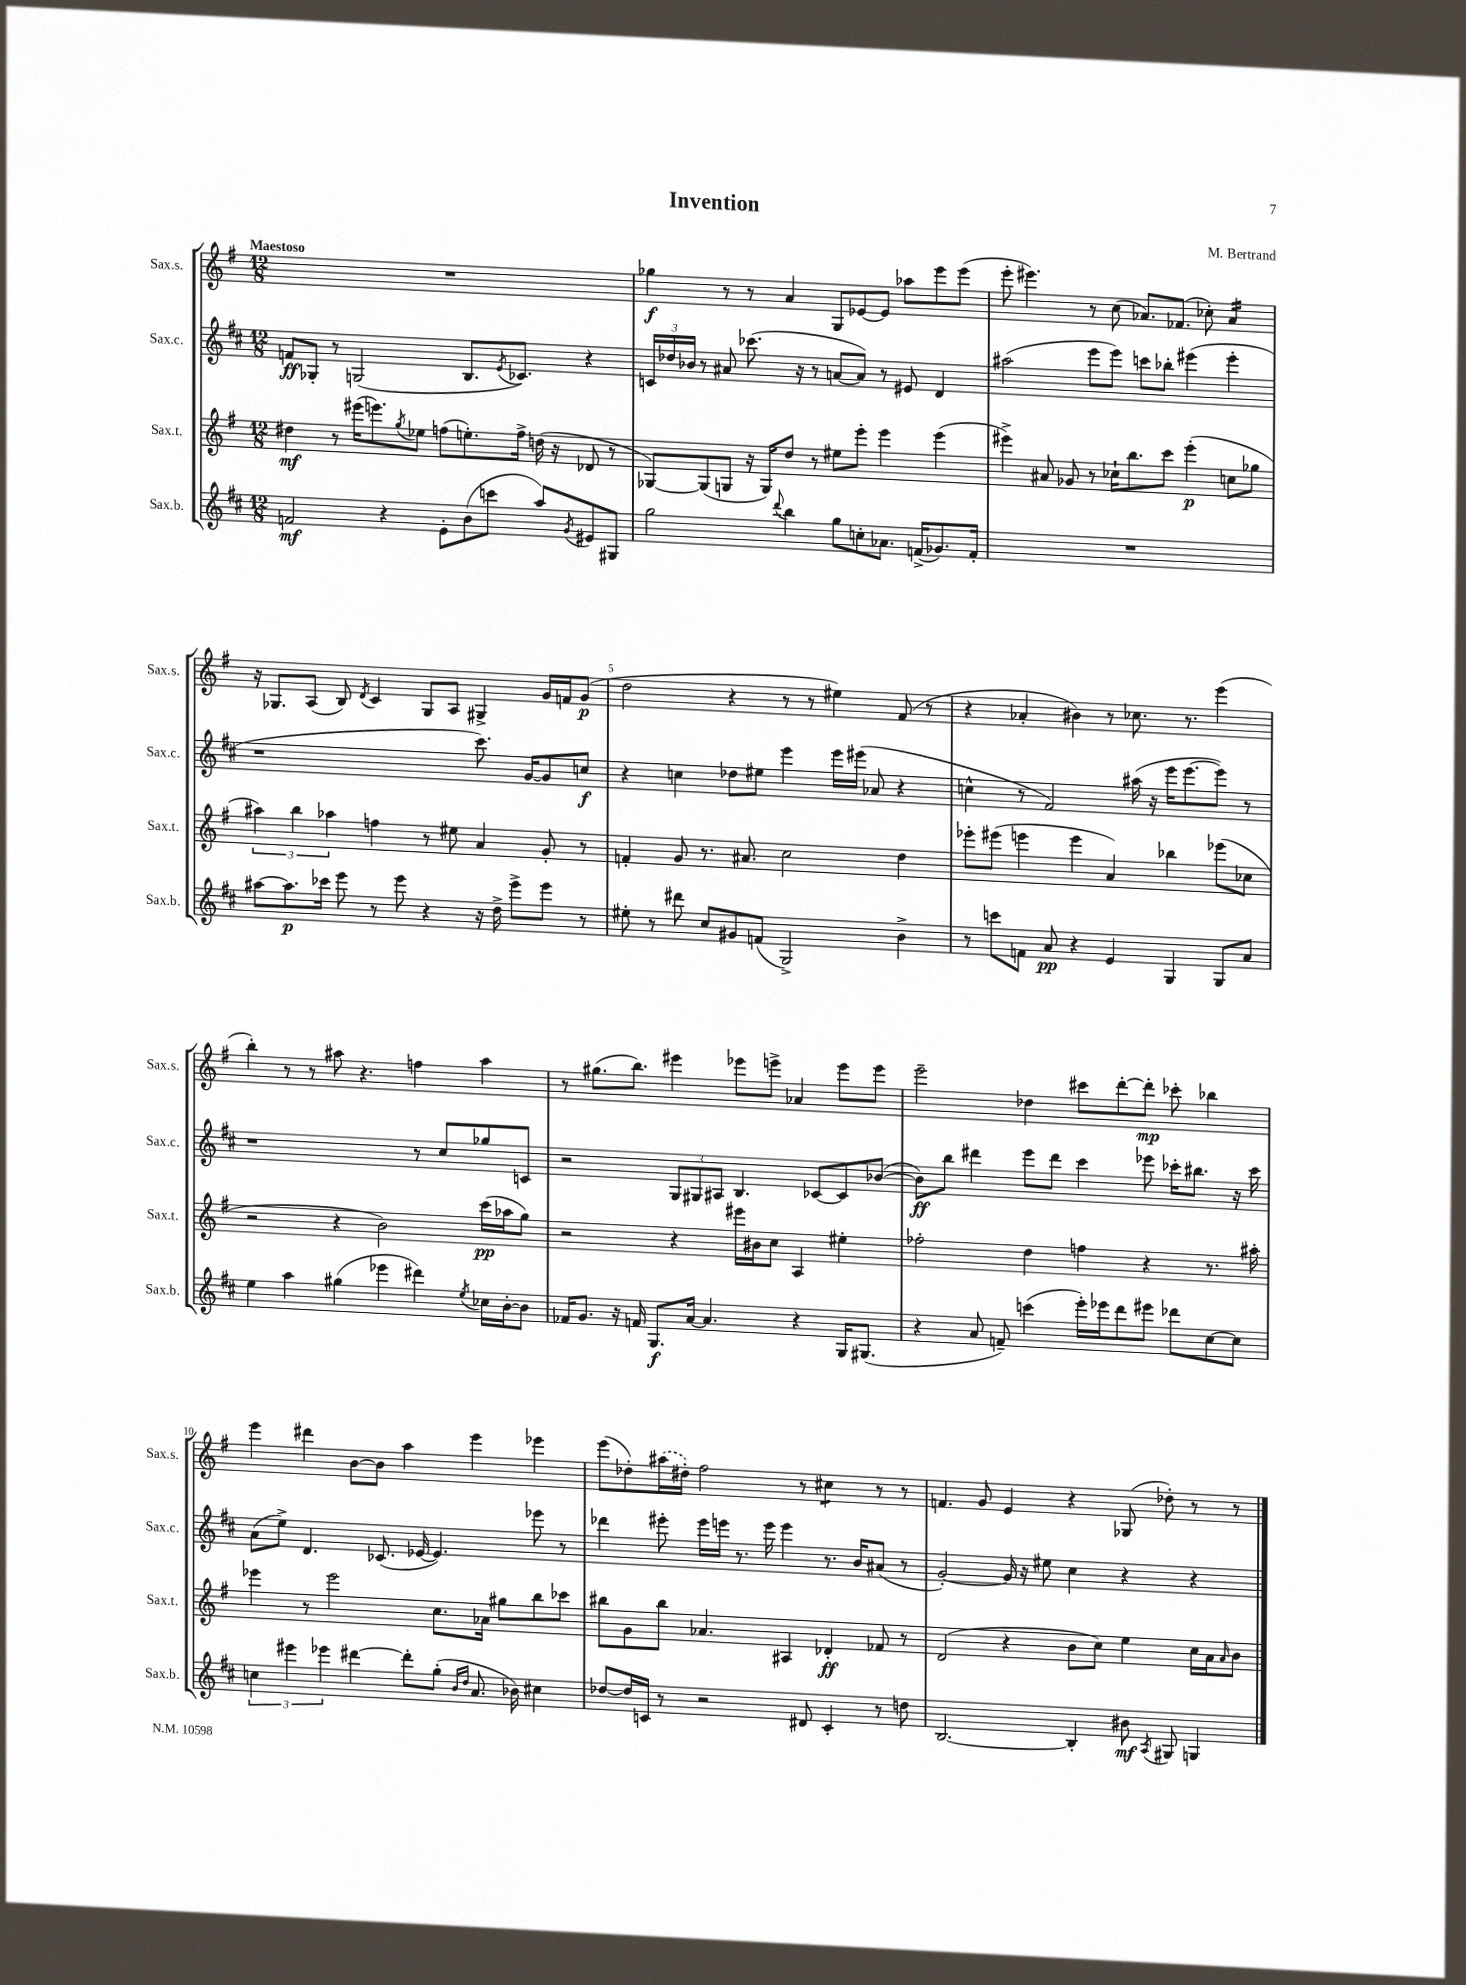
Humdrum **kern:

**kern	**kern	**kern	**kern
*staff4	*staff3	*staff2	*staff1
*clefG2	*clefG2	*clefG2	*clefG2
*k[f#c#]	*k[f#]	*k[f#c#]	*k[f#]
*M12/8	*M12/8	*M12/8	*M12/8
2f	4dd#	8f	1.r
.	.	8G-'	.
.	8r	8r	.
.	(16eee#	(2G	.
.	8.eee)	.	.
4r	.	.	.
.	8qgg	.	.
.	8ee-	.	.
8e'	(8ff	.	.
(8b	8.ee')	8.B	.
8ccc	.	.	.
.	.	8qe	.
.	16ff^	8.c-)	.
8aa)	(16dd	.	.
.	16r	.	.
8qg	.	.	.
8e#	8d-	4r	.
8G#	8r	.	.
=	=	=	=
2gg	[8G-)	24c	4gg-
.	.	24dd-	.
.	.	24b-	.
.	(8G-]	8r	.
.	8G	8a#	8r
.	16r	(8.ccc-	8r
.	16G)	.	.
8qqddd	.	.	.
4bb	8dd	.	4a
.	.	16r	.
.	8r	8r	.
8gg	8ee#	[8a	8G
8cc'	8eee'	8a])	[8e-
8.a-	4eee	8r	8e-]
.	.	8e#	8aa-
(16f^	.	.	.
8.g-)	(4eee	4d	8eee
.	.	.	(8eee
16f'	.	.	.
=	=	=	=
1.r	4eee#^)	(2aa#	8eee'
.	.	.	4.eee#)
.	8a#	.	.
.	8g-	.	.
.	8r	8eee	8r
.	16cc-`	8eee)	(8cc
.	8.bb	.	.
.	.	8ccc	8.a-)
.	8ccc	8bb-'	.
.	.	.	(8.f-
.	(4eee#'	(4eee#	.
.	.	.	8cc-')
.	8cc	4eee#'	4a-
.	8gg-	.	.
=	=	=	=
[8aa#	6aa#)	1r	16r
.	.	.	8.G-
8.aa#]	.	.	.
.	6bb	.	.
.	.	.	(8A
16ccc-	.	.	.
.	6aa-	.	.
8eee	.	.	8B)
.	.	.	8qd
8r	4ff	.	4c
8eee	.	.	.
4r	8r	.	8G-
.	8ee#	.	8A
16r	4a	8.ccc#)	4G#^
16dd^	.	.	.
8eee^	.	.	.
.	.	[16g	.
8eee	8g'	8g]	16g
.	.	.	16f
8r	8r	8cc	(8g
=	=	=	=
8ee#'	4f'	4r	2dd
8r	.	.	.
8ddd#	8g	4cc	.
8cc#	8.r	.	.
8g#	.	8dd-	4r
.	8.a#	.	.
(8f	.	8ee#	.
2G^)	2cc	4eee	8r
.	.	.	8r
.	.	16eee	4ee#)
.	.	(16eee#	.
.	.	8a-	.
4b^	4dd	4r	(8f#
.	.	.	8r
=	=	=	=
8r	8eee-'	4cc^^	4r
8ccc	(8eee#	.	.
8f	4eee	8r	4a-'
8a	.	2f#)	.
4r	4eee	.	4b#)
4e	4a)	.	8r
.	.	(16aa#	8.cc-
.	.	16r	.
4G	4bb-	16eee	.
.	.	[8.eee	8.r
8G	(8eee-	8eee])	(4eee
8a	8cc-	8r	.
=	=	=	=
4ee	2r	1r	4bb')
4aa	.	.	8r
.	.	.	8r
(4gg#	4r	.	8aa#
.	.	.	4.r
4eee-	2b)	.	.
4ddd#)	.	8r	4ff
.	.	8cc#	.
8qee	.	.	.
16cc-	(16ccc	8gg-	4aa#
[16b'	16aa-	.	.
8b]	8gg)	8c	.
=	=	=	=
16f-	2r	2r	8r
8.g	.	.	.
.	.	.	(8.gg#
16r	.	.	.
16f	.	.	8.bb)
8.G	.	.	.
.	4r	12G	4eee#
[16a	.	.	.
.	.	12G#	.
4.a]	.	.	.
.	.	12A#	.
.	16eee#	4.B	8eee-
.	16b#	.	.
.	8cc	.	8eee^
4r	4A	.	4a-
.	.	[8c-	.
16G	4ee#'	8c-]	8eee
(8.G#	.	.	.
.	.	([8b-	8eee
=	=	=	=
4r	2ff-'	8b-])	2eee~
.	.	8bb	.
8a	.	4ddd#	.
8f~)	.	.	.
(4ccc	4dd	8eee	4dd-
.	.	8ddd#	.
16eee')	4ff	4ccc#	8ccc#
16eee-	.	.	.
8ddd	.	.	[8ddd'
8eee#	4r	8eee-	8ddd']
8ddd-	.	16ccc-'	8ccc-'
.	.	8.bb#	.
[8cc#	8.r	.	4bb-
8cc#]	.	16r	.
.	16aa#'	16ccc-	.
=	=	=	=
6cc	4eee-	(8a	4eee
.	.	8ee^)	.
6eee#	.	.	.
.	8r	4.d	4ddd#
6eee-	.	.	.
.	2eee-	.	.
[4ddd#	.	.	[8b
.	.	(8.c-	8b]
8ddd#']	.	.	4aa
.	.	[16e-	.
(8gg'	8.cc	4.e-])	.
16qqb	.	.	.
16qqdd	.	.	.
8.a	.	.	4eee
.	16a-	.	.
.	8gg#	.	.
16b-)	.	.	.
4cc#	8bb	8eee-	4eee-
.	8ccc-	8r	.
=	=	=	=
[8dd-	8bb#	4ddd-	(8eee
16dd-]	8g	.	8dd-')
16c	.	.	.
8r	8bb#	8eee#'	(16aa#
.	.	.	16dd#')
2r	4.a-	16eee#	2ff#
.	.	16eee	.
.	.	8.r	.
.	.	16eee	.
.	4A#	4eee	.
8d#	.	.	8r
4c'	4d-'	8.r	4cc#
.	.	16b	.
8r	8f-	(8a#	8r
8dd	8r	8r	8r
=	=	=	=
[2.B	(2d	[2g')	4.f
.	.	.	8g
.	4r	16g]	4e
.	.	16r	.
.	.	8ee#	.
4B']	8b	4cc#	4r
.	8cc)	.	.
8b#	4ee	4r	(8G-
8qA	.	.	.
8G#	.	.	8dd-')
4G	16cc	4r	8r
.	16a	.	.
.	16qqa	.	.
.	8b	.	8r
==	==	==	==
*-	*-	*-	*-
